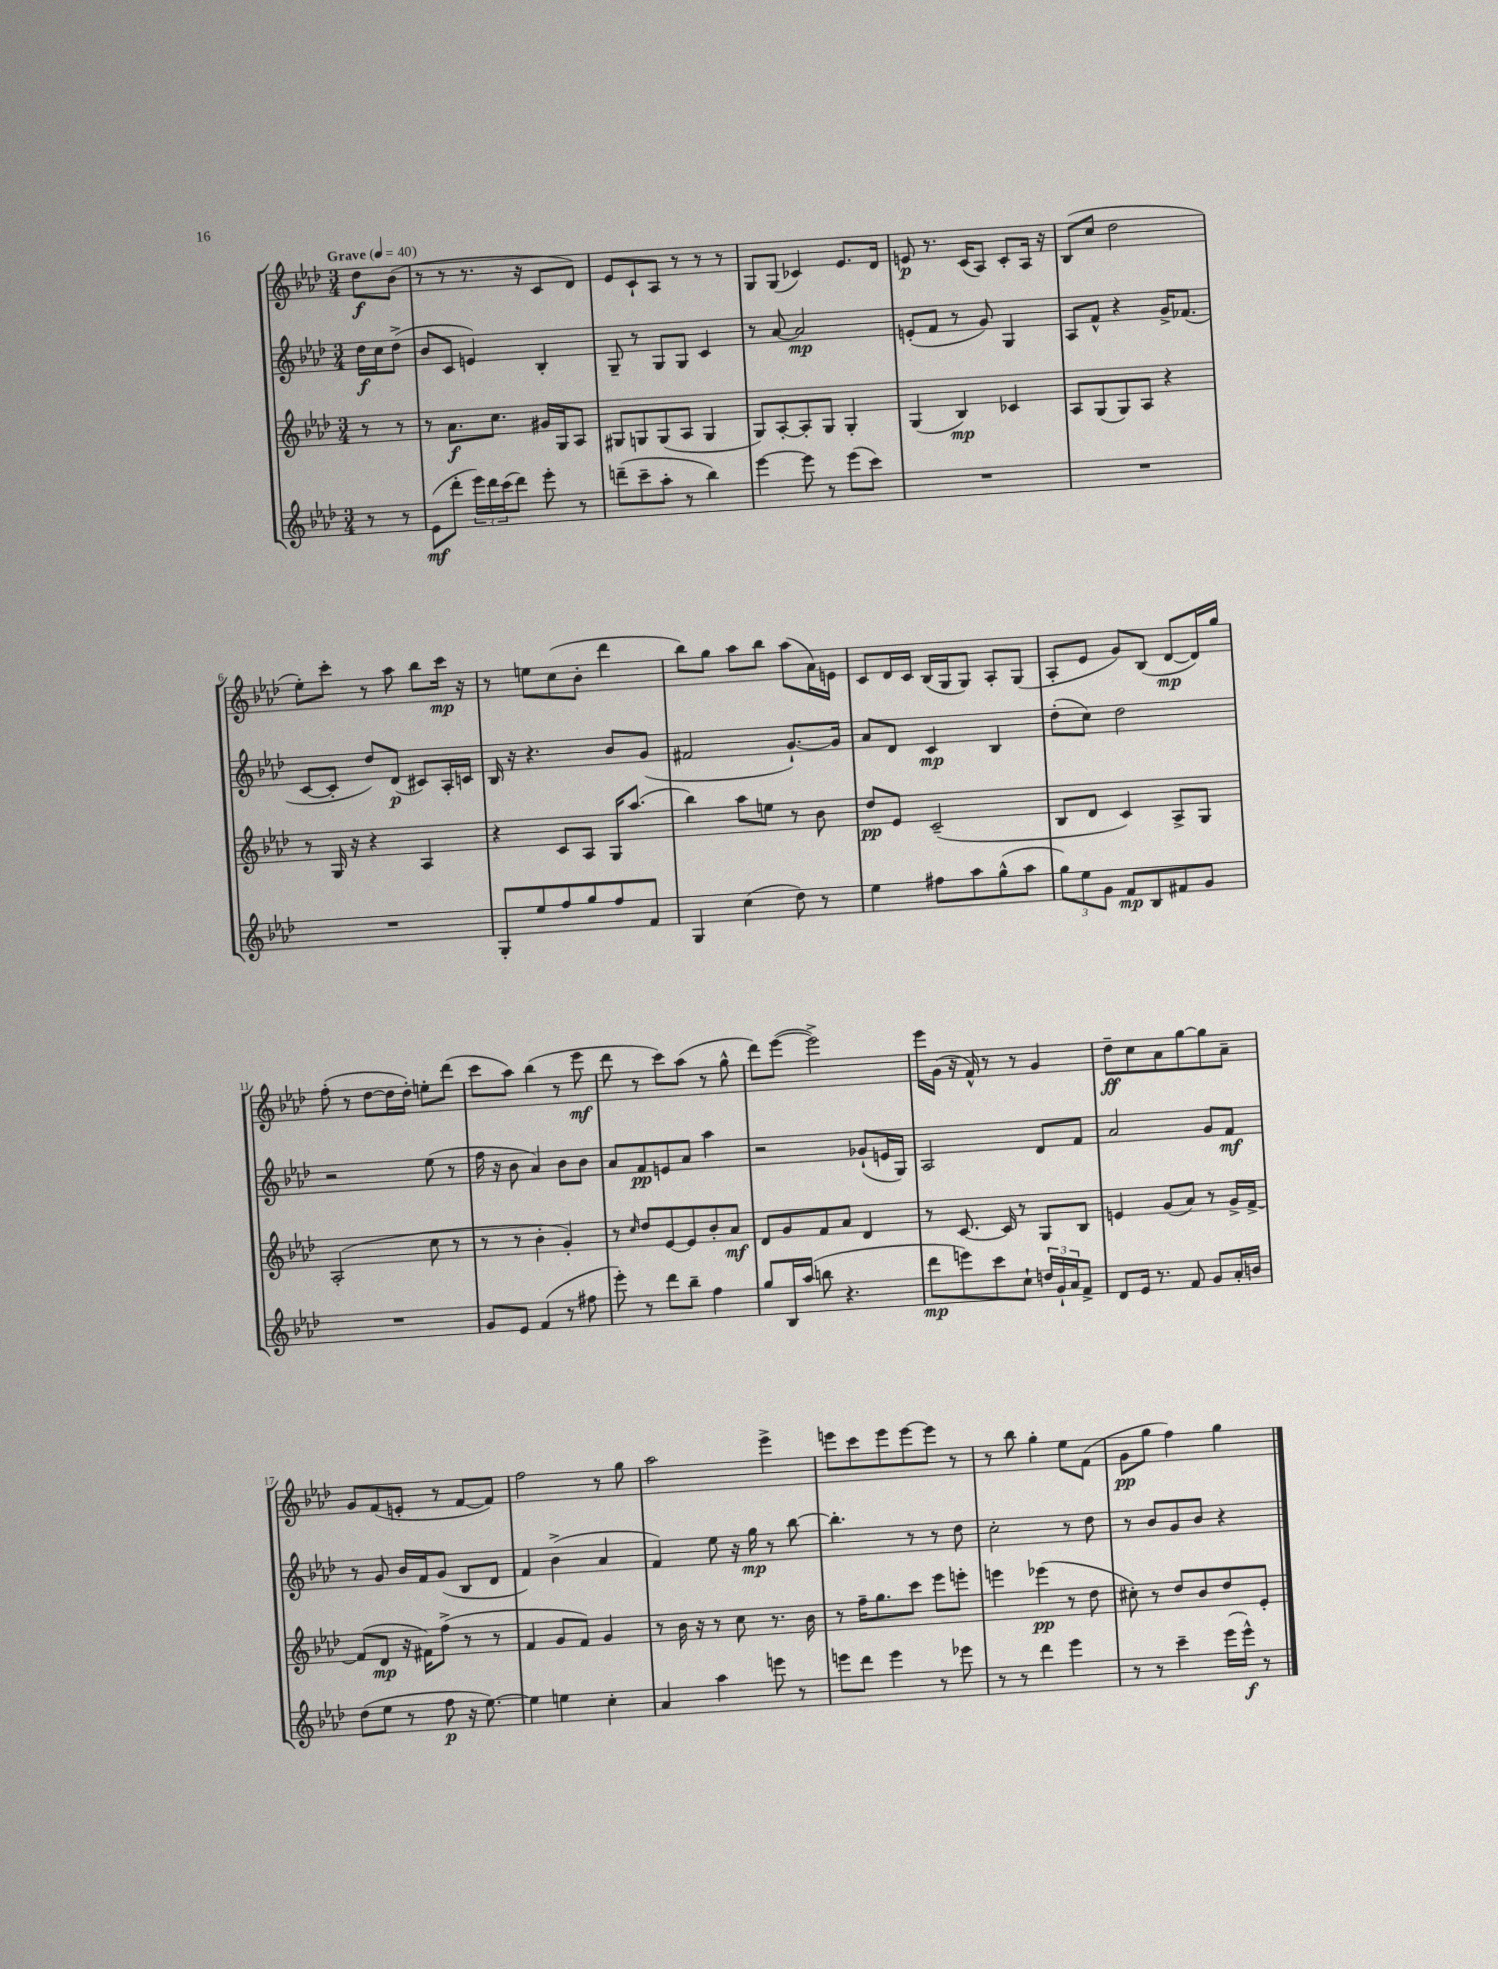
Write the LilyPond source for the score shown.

<<
\new StaffGroup <<
\new Staff = "s0" {
    \clef treble \key aes \major \numericTimeSignature \time 3/4 \partial 4 \tempo "Grave" 4 = 40
    des''8\f bes'8( |
    r8 r8 r8. r16 c'8 des'8) |
    ees'8 c'8-! aes8 r8 r8 r8 |
    g8 g8( ces'4) ees'8. des'16 |
    e'8\p r8. c'16( aes8) c'8-. aes16 r16 |
    bes8( c''8 des''2 |
    ees''8-.) c'''8-. r8 aes''8 bes''8 c'''16\mp r16 |
    r8 e''8 c''8( bes'8-. des'''4 |
    bes''8) g''8 aes''8 bes''8 aes''8( aes'16) e'16 |
    c'8 des'16 c'16 bes16( g16 g8) aes8-. g8( |
    aes8-. ees'8 g'8) bes8( des'8~\mp des'16) g''16 |
    f''8-.( r8 des''8~ des''16 des''16-.) e''8-. des'''8( |
    c'''8 aes''8) bes''4( r8 ees'''8\mf |
    des'''8 r8 c'''8) aes''8( r8 g''8-^ |
    des'''8) ees'''8~( ees'''2->) |
    ees'''16 g'16( r16 f'16-^) r8 r8 g'4 |
    des''8--\ff c''8 aes'8 g''8~ g''8 aes'8-- |
    g'8 f'8( e'8-. r8 f'8~ f'8) |
    f''2 r8 g''8 |
    aes''2 ees'''4-> |
    e'''8 c'''8 e'''8 e'''8~ e'''8 r8 |
    r8 bes''8 g''4-. ees''8 f'8( |
    g'8\pp g''8 f''4) g''4 \bar "|." |
}
\new Staff = "s1" {
    \clef treble \key aes \major \numericTimeSignature \time 3/4 \partial 4
    des''16\f c''16 des''8->( |
    bes'8 c'8 e'4) bes4-. |
    g8-- r8 g8 g8 c'4 |
    r8 aes'8~ aes'2\mp |
    e'8-.( f'8 r8 g'8) g4 |
    aes8 f'8-^ r4 g'16-> fes'8.( |
    c'8~ c'8-. des''8) des'8\p( cis'8) aes16-. c'16 |
    bes16 r16 r4. bes'8 g'8( |
    fis'2 g'8.~-!) g'16 |
    aes'8 des'8 c'4\mp bes4 |
    des''8-.( c''8) des''2 |
    r2 ees''8( r8 |
    f''16 r16 bes'8 aes'4) bes'8 bes'8 |
    aes'8 f'8\pp e'8 aes'8 aes''4 |
    r2 ges'8-!( e'16 g16) |
    aes2 des'8 f'8 |
    aes'2 g'8 f'8\mf |
    r8 g'8 bes'16 f'16 g'8( bes8 des'8 |
    f'4) bes'4->( aes'4 |
    f'4) ees''8 r16 g''16\mp r8 bes''8~ |
    bes''4.-. r8 r8 des''8 |
    c''2-. r8 des''8 |
    r8 bes'8 g'8 bes'8 r4 \bar "|." |
}
\new Staff = "s2" {
    \clef treble \key aes \major \numericTimeSignature \time 3/4 \partial 4
    r8 r8 |
    r8 aes'8.\f c''8. gis'16 g16 aes8 |
    gis8 g8 g8( aes8 g4 |
    g8) aes8~-. aes8-. g8 g4-. |
    g4( bes4\mp) ces'4 |
    aes8 g8( g8) aes8 r4 |
    r8 g16 r16 r4 aes4 |
    r4 c'8 aes8 g16 aes''8.( |
    bes''4) aes''8 e''8 r8 bes'8 |
    des''8\pp ees'8 c'2--( |
    bes8 des'8 c'4) aes8-> g8 |
    aes2-.( c''8 r8 |
    r8 r8 bes'4-. g'4-.) |
    r8 \grace { c''16 } des''8 ees'8~ ees'8 bes'8-. aes'8\mf |
    des'8 g'8 f'8 aes'8 des'4 |
    r8 c'8.~ c'16 r8 g8 bes8 |
    e'4 g'8( aes'8) r8 g'16-> f'16~-> |
    f'8( des'8\mp r16 fis'16) f''8->( r8 r8 |
    f'4 g'8 f'8) g'4 |
    r8 bes'16 r16 r8 c''8 r8. bes'16 |
    r8 f''16-- g''8. c'''8 ees'''8 e'''8-. |
    e'''4 ees'''4\pp( r8 des''8 |
    cis''8-.) r8 des''8 bes'8 des''8 ees'8-. \bar "|." |
}
\new Staff = "s3" {
    \clef treble \key aes \major \numericTimeSignature \time 3/4 \partial 4
    r8 r8 |
    ees'8\mf( des'''8-. \tuplet 3/2 { ees'''16) des'''16 c'''16( } des'''8) ees'''8-. r8 |
    d'''8--( c'''8-- aes''8-. r8 bes''4) |
    ees'''4~ ees'''8 r8 ees'''8( c'''8) |
    R2. |
    R2. |
    R2. |
    g8-. ees''8 f''8 g''8 f''8 f'8 |
    g4 c''4( des''8) r8 |
    ees''4 fis''8 aes''8 g''8-^( aes''8 |
    \tuplet 3/2 { g''8) ees''8 g'8 } f'8\mp bes8 fis'8 g'8 |
    R2. |
    g'8 ees'8 f'4( r8 fis''8 |
    ees'''8-.) r8 des'''8 bes''8-- f''4 |
    g''8 bes16 aes''16( b''8 r4. |
    des'''8\mp e'''8) c'''8 c''8-! \tuplet 3/2 { d''16 g'16-! aes'16 } f'8-> |
    des'8 ees'16 r8. f'8 g'8 aes'16-. b'16 |
    des''8( ees''8 r8 f''8\p r16 ees''8.~) |
    ees''4 e''4 c''4-. |
    aes'4 aes''4 e'''8 r8 |
    e'''8 des'''8 e'''4 r8 ees'''8 |
    r8 r8 des'''4 ees'''4 |
    r8 r8 c'''4-- ees'''16( ees'''16-^\f) r8 \bar "|." |
}
>>
>>
